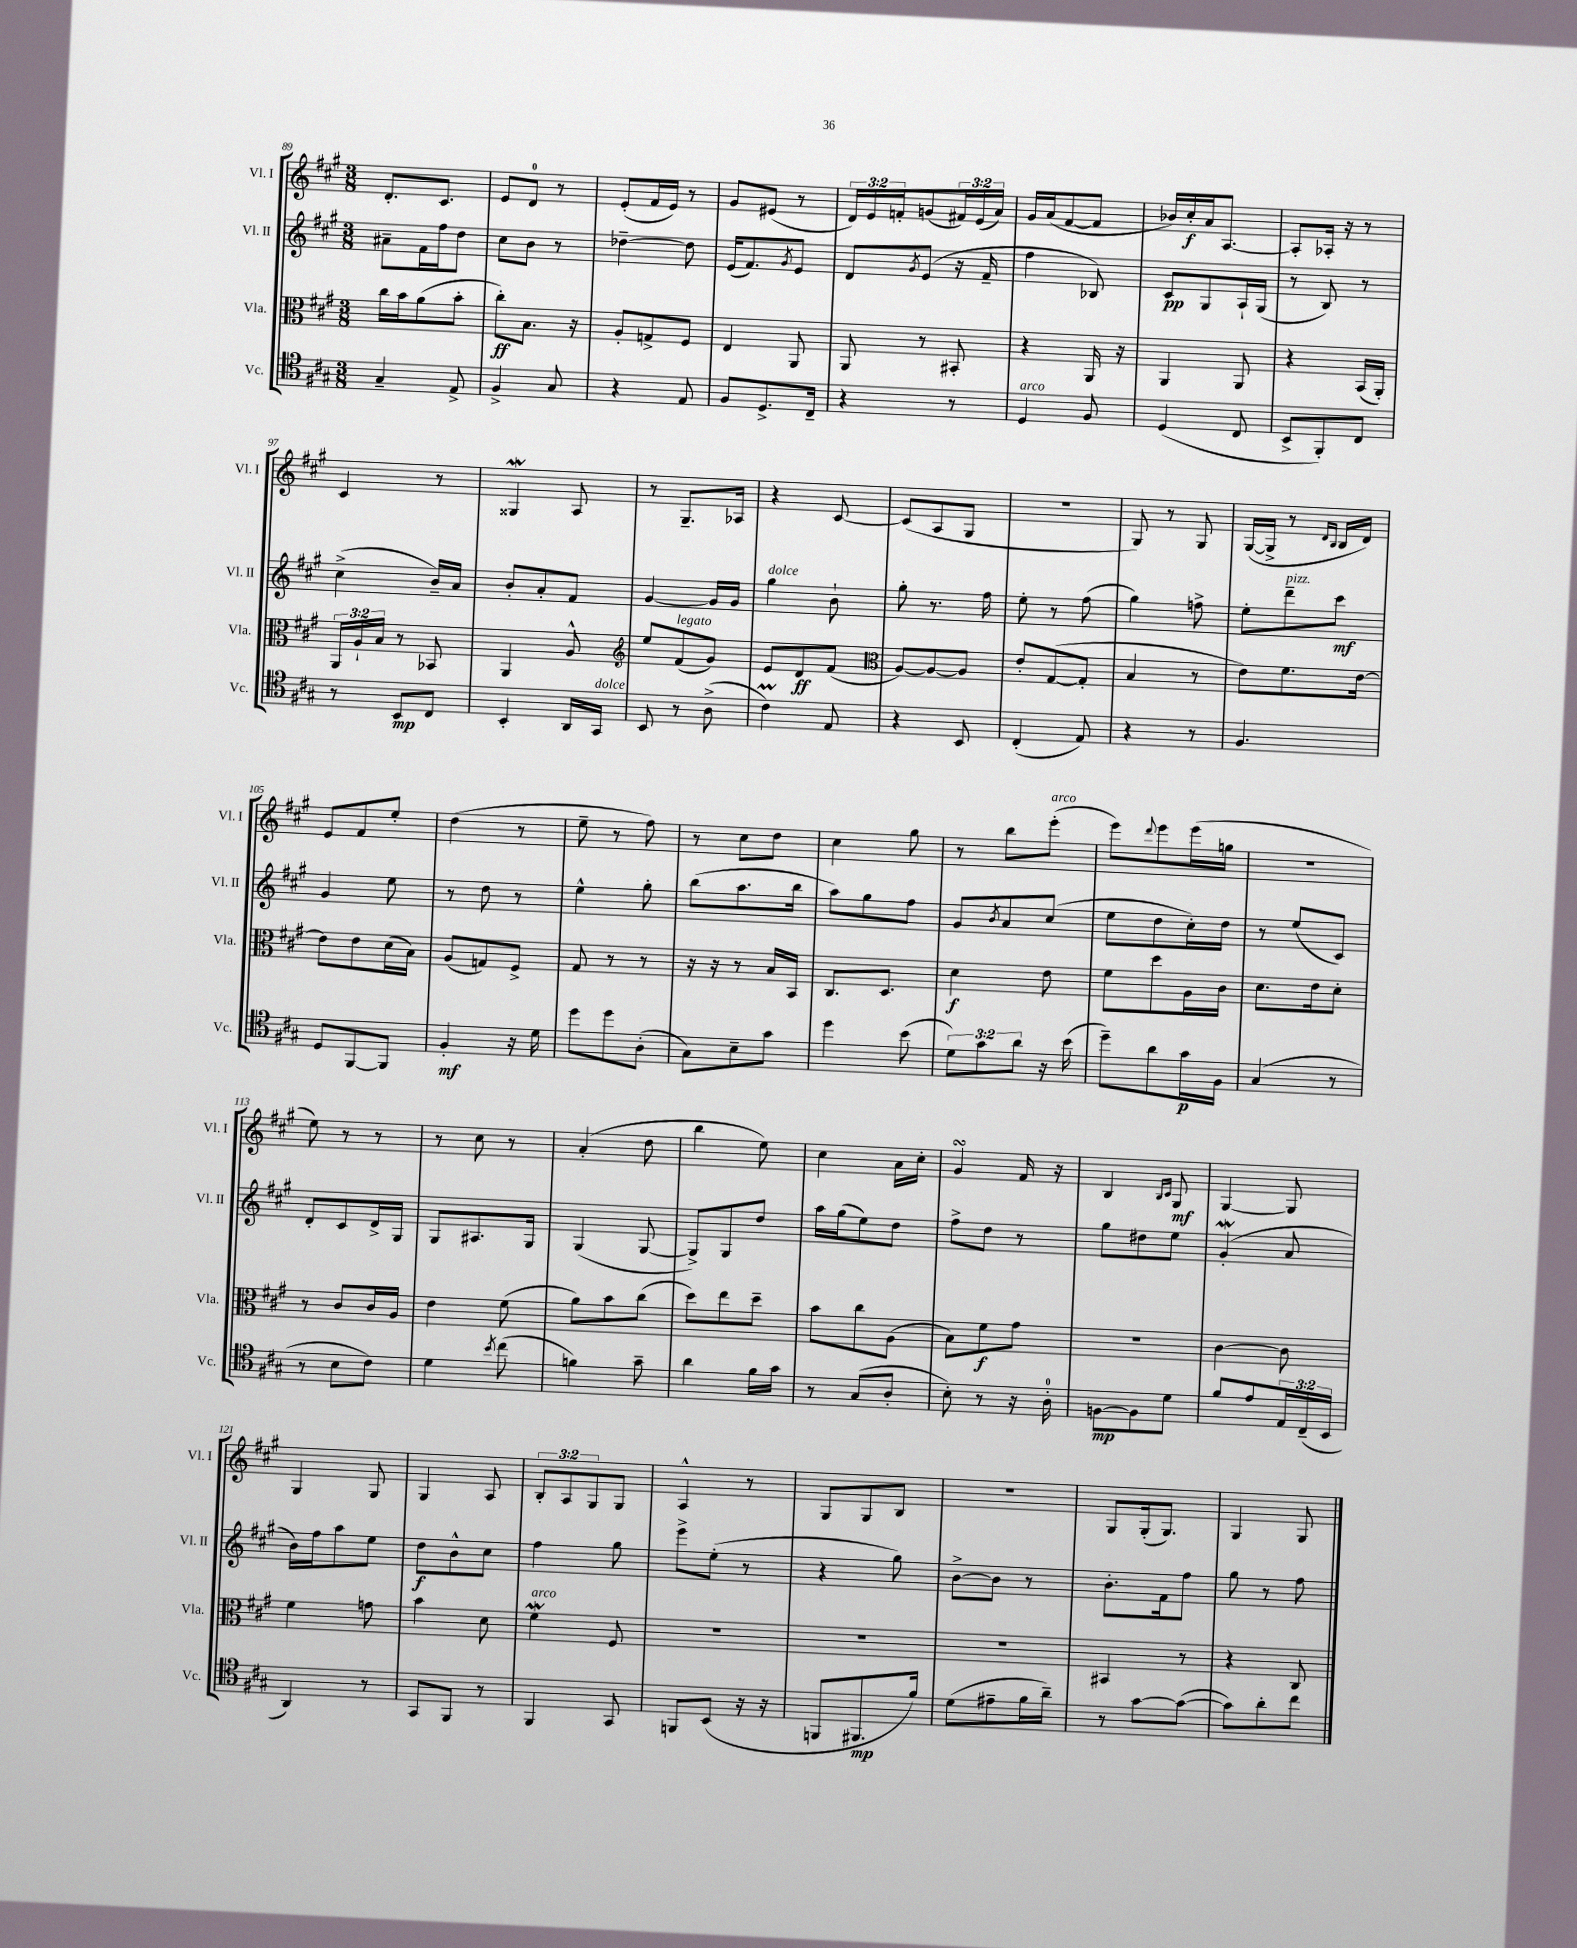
<<
\new StaffGroup <<
\new Staff = "s0" \with { instrumentName = "Vl. I" shortInstrumentName = "Vl. I" } {
    \clef treble \key a \major \numericTimeSignature \time 3/8 \override Staff.TupletNumber.text = #tuplet-number::calc-fraction-text
    d'8.-. cis'8. |
    e'8 d'8-0 r8 |
    e'8-.( fis'16 e'16) r8 |
    gis'8 eis'8( r8 |
    \tuplet 3/2 { d'16) e'16 f'16-. } g'8( \tuplet 3/2 { fis'16) e'16( a'16) } |
    gis'16 a'16( fis'8~ fis'8 |
    bes'16) cis''16-.\f a'16 a8.~ |
    a8-. aes16-. r16 r8 |
    cis'4 r8 |
    gisis4\mordent a8 |
    r8 gis8.-- aes16 |
    r4 cis'8~ |
    cis'8( a8 gis8 |
    R4. |
    gis8) r8 gis8 |
    gis16~( gis16-> r8 \grace { d'16 b16 } b16 d'16) |
    e'8 fis'8 e''8-. |
    d''4( r8 |
    e''8-- r8 fis''8) |
    r8 cis''8 d''8 |
    cis''4 gis''8 |
    r8 b''8 e'''8-.^\markup { \italic "arco" }( |
    e'''8) \appoggiatura { d'''8 } e'''8 e'''16( g''16 |
    R4. |
    e''8) r8 r8 |
    r8 cis''8 r8 |
    a'4-.( d''8 |
    b''4 e''8) |
    cis''4 a'16 cis''16-. |
    gis'4\turn fis'16 r16 |
    b4 \grace { b16 cis'16 } gis8\mf |
    gis4~ gis8 |
    gis4 gis8 |
    gis4 a8 |
    \tuplet 3/2 { b8-. a8 gis8 } gis8 |
    a4-^ r8 |
    gis8 gis8 b8 |
    R4. |
    gis8 gis16-.( gis8.) |
    gis4 gis8 \bar "|." |
}
\new Staff = "s1" \with { instrumentName = "Vl. II" shortInstrumentName = "Vl. II" } {
    \clef treble \key a \major \numericTimeSignature \time 3/8
    ais'8-- fis'16 fis''16 d''8 |
    cis''8 b'8 r8 |
    des''4~-- des''8 |
    e'16( fis'8.) \acciaccatura { gis'8 } e'8 |
    d'8 \acciaccatura { gis'8 } e'8( r16 fis'16-- |
    fis''4 bes8) |
    cis'8\pp gis8 a16-! gis16( |
    r8 b8) r8 |
    cis''4->( b'16--) a'16 |
    b'8-. a'8-. fis'8 |
    gis'4~ gis'16 gis'16 |
    gis''4^\markup { \italic "dolce" } b'8-! |
    gis''8-. r8. fis''16 |
    e''8-. r8 fis''8( |
    gis''4) f''8-> |
    e''8-. d'''8--^\markup { \italic "pizz." } cis'''8\mf |
    gis'4 e''8 |
    r8 d''8 r8 |
    e''4-^ gis''8-. |
    b''8( a''8. b''16 |
    a''8) gis''8 fis''8 |
    gis'8 \acciaccatura { b'8 } a'8 cis''8( |
    e''8 d''8 cis''16-.) d''16 |
    r8 e''8( cis'8) |
    d'8-. cis'8 d'16-> gis16 |
    gis8 ais8. gis16 |
    gis4( gis8~ |
    gis8->) gis8 d''8 |
    a''16 gis''16( e''8) d''8 |
    fis''8-> d''8 r8 |
    gis''8 dis''8 e''8 |
    gis'4-.\mordent( a'8 |
    b'16) fis''16 a''8 e''8 |
    d''8\f b'8-^ cis''8 |
    fis''4 gis''8 |
    e'''8-> e''8-.( r8 |
    r4 gis''8) |
    b'8~-> b'8 r8 |
    b'8.-. fis'16 fis''8 |
    gis''8 r8 fis''8 \bar "|." |
}
\new Staff = "s2" \with { instrumentName = "Vla." shortInstrumentName = "Vla." } {
    \clef alto \key a \major \numericTimeSignature \time 3/8 \override Staff.TupletNumber.text = #tuplet-number::calc-fraction-text
    cis''16 b'16 a'8( b'8-. |
    cis''8-.\ff) b8. r16 |
    a8-. g8-> fis8 |
    e4 a,8 |
    a,8 r8 bis,8-. |
    r4 a,16 r16 |
    a,4 a,8 |
    r4 b,16( a,16-.) |
    \tuplet 3/2 { a,16 a16-! b16 } r8 bes,8 |
    a,4 a8-^ |
    \clef treble e''8 fis'8^\markup { \italic "legato" }( gis'8) |
    e'8 d'8\ff fis'8( |
    \clef alto a8~) a8~ a8 |
    e'8-. gis8~( gis8-. |
    b4 r8 |
    e'8) fis'8. e'16~ |
    e'8 e'8 d'16( b16) |
    a8( g8) fis8-> |
    gis8 r8 r8 |
    r16 r16 r8 b16 b,16 |
    cis8. d8. |
    d'4\f e'8 |
    fis'8 d''8 a16 cis'16 |
    d'8. e'16 d'8-. |
    r8 cis'8 cis'16 a16 |
    e'4 fis'8( |
    a'8) b'8 cis''8( |
    d''8) e''8 d''8-- |
    b'8 cis''8 a8( |
    b8) fis'8\f gis'8 |
    R4. |
    cis'4~ cis'8 |
    fis'4 g'8 |
    b'4 d'8 |
    fis'4\mordent^\markup { \italic "arco" } fis8 |
    R4. |
    R4. |
    R4. |
    bis,4 r8 |
    r4 cis8 \bar "|." |
}
\new Staff = "s3" \with { instrumentName = "Vc." shortInstrumentName = "Vc." } {
    \clef tenor \key a \major \numericTimeSignature \time 3/8 \override Staff.TupletNumber.text = #tuplet-number::calc-fraction-text
    gis4-- e8-> |
    fis4-> gis8 |
    r4 e8 |
    fis8 d8.-> cis16-- |
    r4 r8 |
    d4^\markup { \italic "arco" } fis8 |
    d4( cis8 |
    b,8-> fis,8-.) cis8 |
    r8 b,8\mp cis8 |
    b,4-. a,16 gis,16^\markup { \italic "dolce" } |
    b,8 r8 a8->( |
    cis'4\prall) e8 |
    r4 b,8 |
    cis4-.( e8) |
    r4 r8 |
    fis4. |
    d8 fis,8~ fis,8 |
    fis4-.\mf r16 d'16 |
    d''8 d''8 a8-.( |
    gis8) b8-- gis'8 |
    d''4 b'8( |
    \tuplet 3/2 { d'8) gis'8 a'8 } r16 b'16( |
    d''8--) a'8 gis'16\p fis16 |
    gis4( r8 |
    r8 b8 cis'8) |
    d'4 \acciaccatura { b'8 } cis''8( |
    f'4) gis'8-- |
    a'4 fis'16 gis'16 |
    r8 gis8( a8-. |
    b8-.) r8 r16 a16-0-. |
    f8~\mp f8 d'8 |
    fis'8 e'8 \tuplet 3/2 { e16 cis16--( b,16 } |
    a,4) r8 |
    gis,8 fis,8 r8 |
    fis,4 gis,8 |
    f,8 b,8( r16 r16 |
    f,8 fis,8.\mp fis'16) |
    d'8( eis'8-- fis'16 a'16--) |
    r8 gis'8~ gis'8~( |
    gis'8) a'8-. cis''8 \bar "|." |
}
>>
>>
\layout { \context { \Score currentBarNumber = #89 } }
